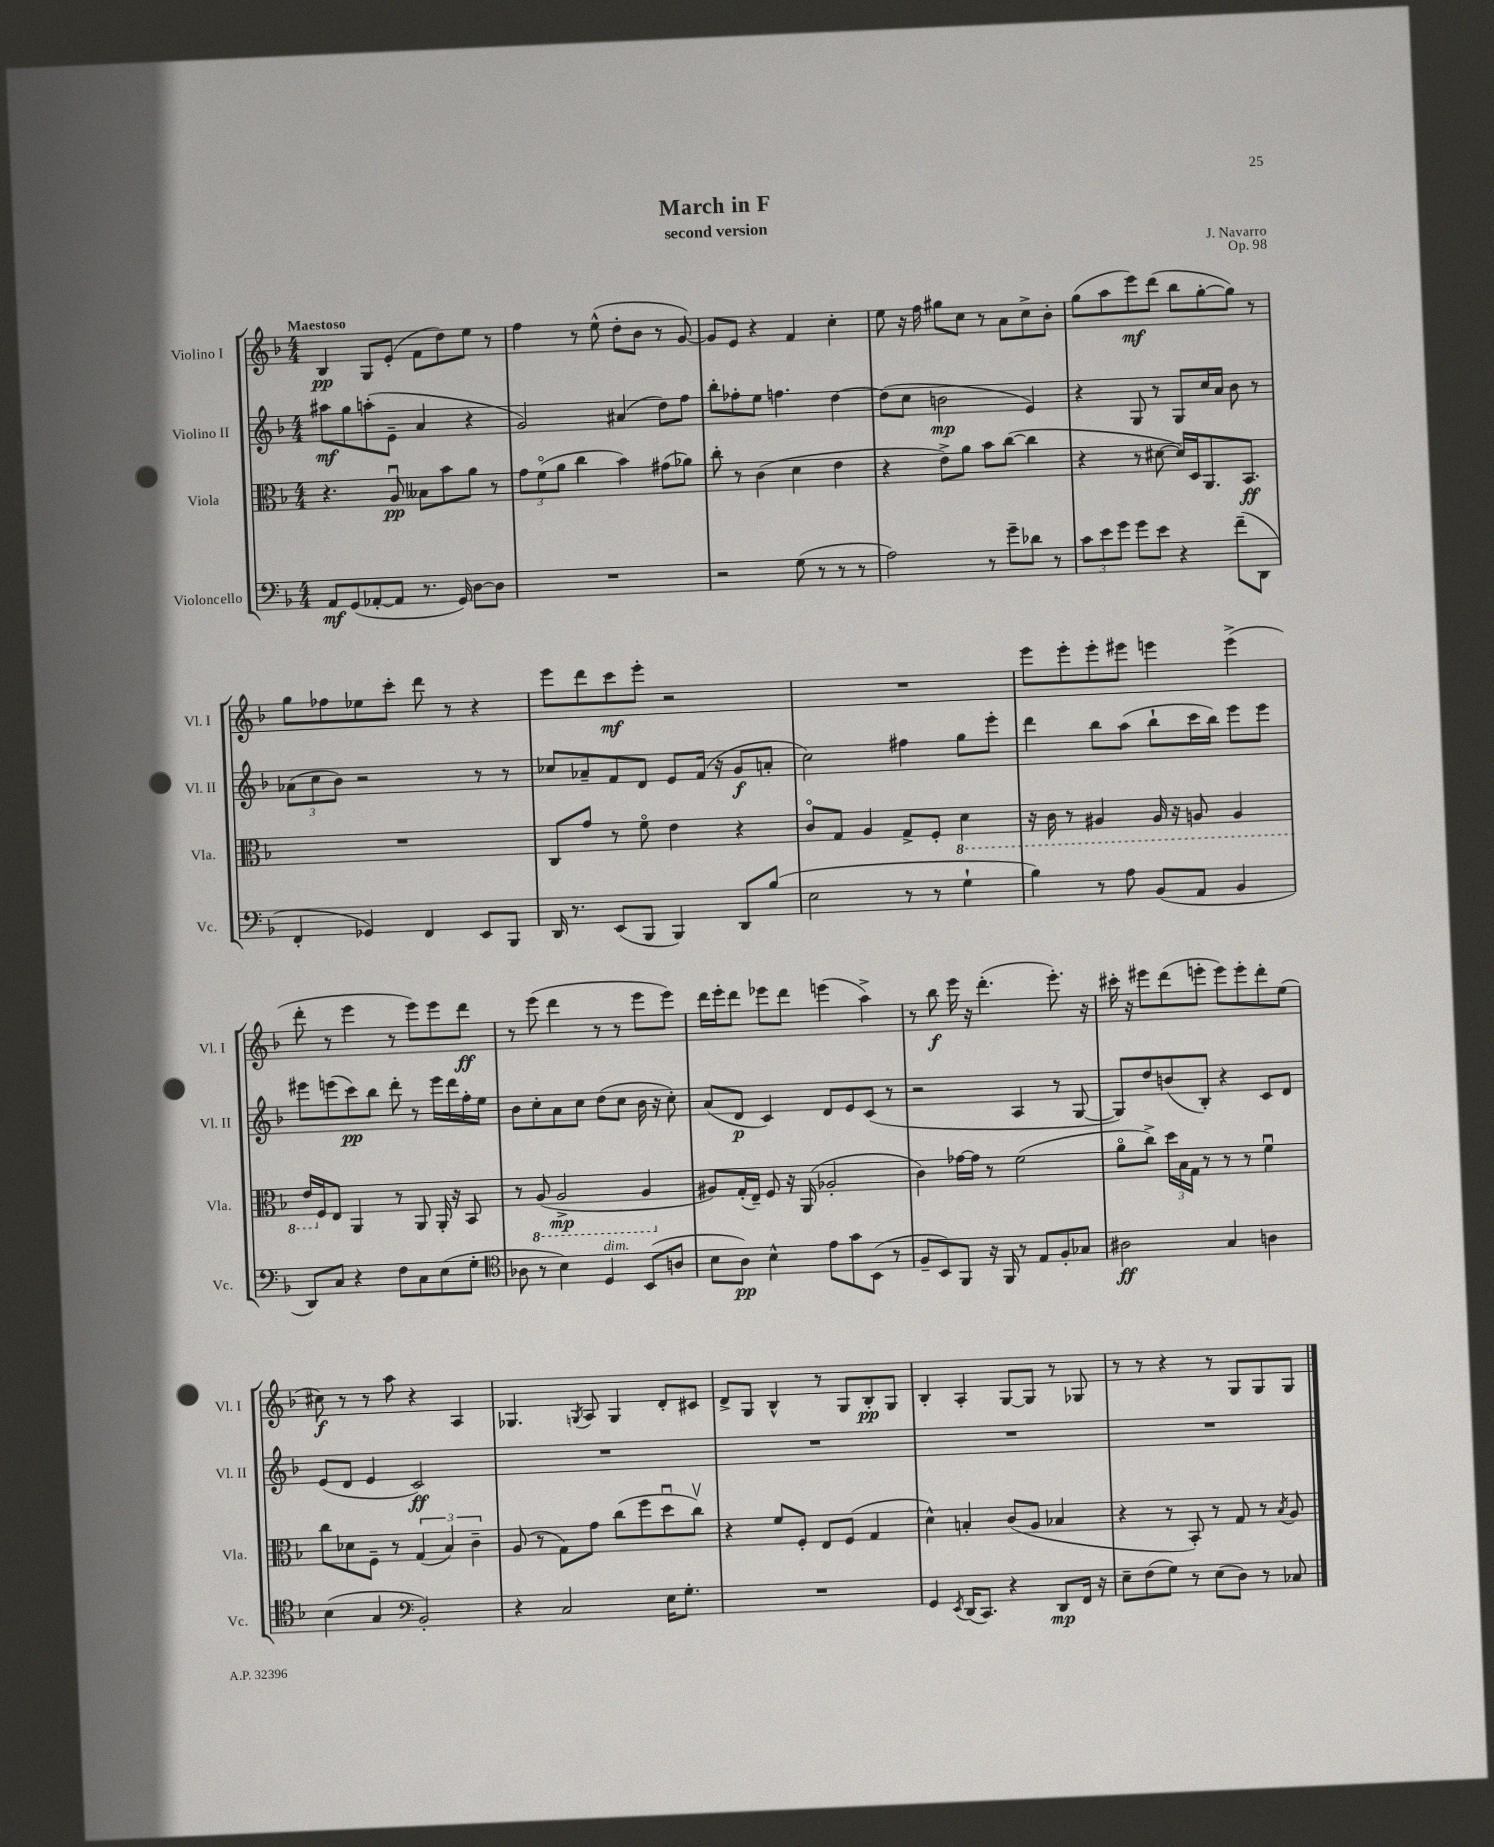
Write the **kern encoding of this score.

**kern	**dynam	**kern	**dynam	**kern	**dynam	**kern	**dynam
*part4	*part4	*part3	*part3	*part2	*part2	*part1	*part1
*staff4	*staff4	*staff3	*staff3	*staff2	*staff2	*staff1	*staff1
*I"Violoncello	*	*I"Viola	*	*I"Violino II	*	*I"Violino I	*
*I'Vc.	*	*I'Vla.	*	*I'Vl. II	*	*I'Vl. I	*
*clefF4	*	*clefC3	*	*clefG2	*	*clefG2	*
*k[b-]	*	*k[b-]	*	*k[b-]	*	*k[b-]	*
*M4/4	*	*M4/4	*	*M4/4	*	*M4/4	*
=1	=1	=1	=1	=1	=1	=1	=1
!	!	!	!	!	!	!LO:TX:a:B:t=Maestoso	!
8AA/L	mf	4.r	.	8aa#X\L	mf	4B-/	pp
(8GG/	.	.	.	8gg\	.	.	.
[8AA-X'/	.	.	.	(8aan'\	.	8G/L	.
8AA-/J]	.	8Au/	pp	8e~\J	.	(8e'/J	.
8.r	.	8B--X\L	.	4a/	.	8f\L	.
.	.	8b-\	.	.	.	8dd\)	.
16GG/)	.	.	.	.	.	.	.
[8D\L	.	8a\J	.	4r	.	8ee\J	.
8D\J]	.	8r	.	.	.	8r	.
=2	=2	=2	=2	=2	=2	=2	=2
1r	.	12g\L	.	2g/)	.	4ff\	.
.	.	(12f\	.	.	.	.	.
.	.	12a\J	.	.	.	.	.
.	.	4cc\	.	.	.	8r	.
.	.	.	.	.	.	(8ee^^\	.
.	.	4b-\)	.	(4a#X/	.	8dd'\L	.
.	.	.	.	.	.	8b-\J	.
.	.	(8g#X\L	.	8dd\L)	.	8r	.
.	.	8a-X\J)	.	8ff\J	.	[8g/)	.
=3	=3	=3	=3	=3	=3	=3	=3
2r	.	8cc'\	.	8bb-'\L	.	8g/L]	.
.	.	8r	.	8ff-X'\	.	8e/J	.
.	.	(4c\	.	8ee\J	.	4r	.
.	.	.	.	4.ffn\	.	.	.
(8G\	.	4d\	.	.	.	4f/	.
8r	.	.	.	.	.	.	.
8r	.	4e\	.	[4dd\	.	4cc'\	.
8r	.	.	.	.	.	.	.
=4	=4	=4	=4	=4	=4	=4	=4
2A\)	.	4r	.	(8dd\L]	.	8ee\	.
.	.	.	.	8cc\J	.	16r	.
.	.	.	.	.	.	16ff\	.
.	.	8e^\L)	.	2bn\	mp	8gg#X\L	.
.	.	8a\J	.	.	.	8cc\J	.
8r	.	8b-\L	.	.	.	8r	.
8g~\L	.	([8cc\J	.	.	.	8a\L	.
8d-X\J	.	4cc\]	.	4e/)	.	8cc^\	.
8r	.	.	.	.	.	8b-'\J	.
=5	=5	=5	=5	=5	=5	=5	=5
12c\L	.	4r	.	4r	.	(8gg\L	.
12e\	.	.	.	.	.	.	.
.	.	.	.	.	.	8aa\	.
12g\J	.	.	.	.	.	.	.
8g\L	.	8r	.	8G/	.	8eee\)	mf
8e\J	.	[8d#X\	.	8r	.	(8ddd\J	.
4r	.	16d#/LL])	.	8G/L	.	8bb-\L	.
.	.	16D/J	.	.	.	.	.
.	.	8.AA/	.	16cc/L	.	[8gg'\	.
.	.	.	.	16a/JJ	.	.	.
(8f~\L	.	.	.	8b-\	.	8gg\J])	.
.	.	8.BB-/J	ff	.	.	.	.
8DD\J	.	.	.	8r	.	8r	.
!!LO:LB:g=z
=6	=6	=6	=6	=6	=6	=6	=6
4FF'/	.	1r	.	(12a-X\L	.	8gg\L	.
.	.	.	.	12cc\	.	.	.
.	.	.	.	.	.	8ff-X\	.
.	.	.	.	12b-\J)	.	.	.
4GG-X/)	.	.	.	2r	.	8ee-X\	.
.	.	.	.	.	.	8ccc'\J	.
4FF/	.	.	.	.	.	8ddd\	.
.	.	.	.	.	.	8r	.
8EE/L	.	.	.	8r	.	4r	.
8BBB-/J	.	.	.	8r	.	.	.
=7	=7	=7	=7	=7	=7	=7	=7
16DD/	.	8C/L	.	8cc-X/L	.	8eee\L	.
8.r	.	.	.	.	.	.	.
.	.	8g/J	.	8a-X~/	.	8ddd\	.
(8EE/L	.	8r	.	8f/	.	8ccc\	mf
8BBB-/J	.	8f\	.	8d/J	.	8eee'\J	.
4BBB-/)	.	4e\	.	8e/L	.	2r	.
.	.	.	.	(16f/Jk	.	.	.
.	.	.	.	16r	.	.	.
8DD/L	.	4r	.	8g/L	f	.	.
(8B-/J	.	.	.	8an'/J	.	.	.
=8	=8	=8	=8	=8	=8	=8	=8
2E\	.	8c/L	.	2cc\)	.	1r	.
.	.	8G/J	.	.	.	.	.
.	.	4A/	.	.	.	.	.
8r	.	8G^/L	.	4ff#X\	.	.	.
8r	.	8F'/J	.	.	.	.	.
*	*	*8ba	*	*	*	*	*
4G`\	.	4D\	.	8gg\L	.	.	.
.	.	.	.	8eee'\J	.	.	.
=9	=9	=9	=9	=9	=9	=9	=9
4B-\)	.	16r	.	4ddd\	.	8eee\L	.
.	.	16C\	.	.	.	.	.
.	.	8r	.	.	.	8eee'\	.
8r	.	4AA#X/	.	8bb-\L	.	8eee'\	.
8A\	.	.	.	(8aa\J	.	8eee#X\J	.
(8BB-/L	.	16AA#/	.	8bb-`\L	.	4eeen\	.
.	.	16r	.	.	.	.	.
8AA/J	.	8AAn/	.	16ccc\L	.	.	.
.	.	.	.	16bb-\JJ)	.	.	.
4BB-/	.	4AA/	.	8eee\L	.	(4eee^\	.
.	.	.	.	8eee\J	.	.	.
!!LO:LB:g=z
=10	=10	=10	=10	=10	=10	=10	=10
8DD/L)	.	16E/LL	.	8eee#X\L	.	8ddd'\	.
*	*	*X8ba	*	*	*	*	*
.	.	16F/J	.	.	.	.	.
8C/J	.	8E/J	.	(8eeen\	.	8r	.
4r	.	4AA/	.	8ccc\)	pp	4eee\	.
.	.	.	.	8bb-\J	.	.	.
8F\L	.	8r	.	8ddd'\	.	8r	.
8C\	.	8AA/	.	8r	.	8eee\L)	.
(8E\	.	16AA'/	.	16eee\LL	.	8eee\	.
.	.	16r	.	16ddd\	.	.	.
8G'\J	.	8BB-/	.	16ff'\	.	8ddd\J	ff
.	.	.	.	16ee\JJ	.	.	.
=11	=11	=11	=11	=11	=11	=11	=11
*clefC4	*	*	*	*	*	*	*
8A-X\	.	8r	.	8b-\L	.	8r	.
*	*	*8ba	*	*	*	*	*
8r	.	(8AA/	.	8cc'\	.	(8eee\	.
4B-\)	.	2AA^/	mp	8a\	.	4ddd\	.
.	.	.	.	8cc\J	.	.	.
!LO:TX:a:i:t=dim.	!	!	!	!	!	!	!
4D/	.	.	.	(8dd\L	.	8r	.
.	.	.	.	8cc\J	.	8r	.
(8BB-/L	.	4AA/	.	16b-\	.	8eee\L	.
.	.	.	.	16r	.	.	.
8An/J	.	.	.	8cc'\)	.	8eee\J)	.
=12	=12	=12	=12	=12	=12	=12	=12
*	*	*X8ba	*	*	*	*	*
8B-\L	.	8A#X/L)	.	(8a/L	.	16ddd\LL	.
.	.	.	.	.	.	16eee'\J	.
8A\J)	pp	(16G'/L	.	8d/J	p	8ddd\J	.
.	.	16E~/JJ)	.	.	.	.	.
4B-^^\	.	8F/	.	4c/)	.	8eee-X\L	.
.	.	16r	.	.	.	8ddd\J	.
.	.	(16AA/	.	.	.	.	.
8e\L	.	2A-X'/	.	8d/L	.	(4eeen\	.
8g\	.	.	.	8e/	.	.	.
(8BB-\J	.	.	.	(8c/J	.	4aa^\)	.
8r	.	.	.	8r	.	.	.
=13	=13	=13	=13	=13	=13	=13	=13
8F~/L	.	4c\)	.	2r	.	8r	.
8BB-/)	.	.	.	.	.	8bb-\	f
8FF/J	.	[16g-X\LL	.	.	.	16eee\	.
.	.	16g-\JJ]	.	.	.	16r	.
16r	.	8r	.	.	.	(4.ddd'\	.
16FF/	.	.	.	.	.	.	.
8r	.	(2f\	.	4A/	.	.	.
8E/L	.	.	.	.	.	.	.
8F'/	.	.	.	8r	.	8.eee'\)	.
8G-X/J	.	.	.	[8G/	.	.	.
.	.	.	.	.	.	16r	.
=14	=14	=14	=14	=14	=14	=14	=14
2A#X\	ff	8a\L	.	8G/L])	.	16ccc#X'\	.
.	.	.	.	.	.	16r	.
.	.	8cc^\J)	.	8dd/	.	8eee#X\L	.
.	.	24dd\LL	.	(8bn/	.	(8ddd\	.
.	.	24B-\	.	.	.	.	.
.	.	24G\JJ	.	.	.	.	.
.	.	8r	.	8B-'/J)	.	8eeen'\J	.
4G/	.	8r	.	4r	.	8eee\L)	.
.	.	8r	.	.	.	8eee'\	.
4An\	.	4fu\	.	8c/L	.	8ddd'\	.
.	.	.	.	8d/J	.	(8ee\J	.
!!LO:LB:g=z
=15	=15	=15	=15	=15	=15	=15	=15
(4B-\	.	8cc\L	.	(8e/L	.	8cc#X\)	f
.	.	8d-X\	.	8d/J	.	8r	.
4G/	.	8F~\J	.	4e/	.	8r	.
.	.	8r	.	.	.	8aa\	.
*clefF4	*	*	*	*	*	*	*
2BB-'/)	.	(6G/	.	2c/)	ff	4r	.
.	.	6B-/)	.	.	.	.	.
.	.	.	.	.	.	4A/	.
.	.	6c~\	.	.	.	.	.
=16	=16	=16	=16	=16	=16	=16	=16
4r	.	(8A/	.	1r	.	4.G-X/	.
.	.	8r	.	.	.	.	.
2C/	.	8G\L)	.	.	.	.	.
.	.	.	.	.	.	8qGn/	.
.	.	8g\J	.	.	.	8A/	.
.	.	(8cc\L	.	.	.	4G/	.
.	.	8ff\	.	.	.	.	.
16E\KL	.	8ddu\	.	.	.	8d'/L	.
8.G'\J	.	.	.	.	.	.	.
.	.	8ccv\J)	.	.	.	8c#X/J	.
=17	=17	=17	=17	=17	=17	=17	=17
1r	.	4r	.	1r	.	8d^/L	.
.	.	.	.	.	.	8G/J	.
.	.	8f/L	.	.	.	4B-^^/	.
.	.	8F'/J	.	.	.	.	.
.	.	8E/L	.	.	.	8r	.
.	.	(8F/J	.	.	.	8G/L	.
.	.	4G/	.	.	.	8B-'/	pp
.	.	.	.	.	.	8G/J	.
=18	=18	=18	=18	=18	=18	=18	=18
4GG/	.	4d^^\)	.	1r	.	4B-'/	.
8qEE/	.	.	.	.	.	.	.
(16DD/KL	.	4Bn'/	.	.	.	4A'/	.
8.CC/J)	.	.	.	.	.	.	.
4r	.	(8c/L	.	.	.	[8G/L	.
.	.	8A/J	.	.	.	8G/J]	.
8DD/L	mp	4B-X/	.	.	.	8r	.
16FF/Jk	.	.	.	.	.	8G-X/	.
16r	.	.	.	.	.	.	.
=19	=19	=19	=19	=19	=19	=19	=19
8E~\L	.	4r	.	1r	.	8r	.
(8F\	.	.	.	.	.	8r	.
8G\J)	.	8r	.	.	.	4r	.
8r	.	8BB-'/)	.	.	.	.	.
(8E\L	.	8r	.	.	.	8r	.
8D\J)	.	8G/	.	.	.	8G/L	.
8r	.	8r	.	.	.	8G/	.
.	.	8qB-/	.	.	.	.	.
8C-X/	.	8A/	.	.	.	8G/J	.
==	==	==	==	==	==	==	==
*-	*-	*-	*-	*-	*-	*-	*-
